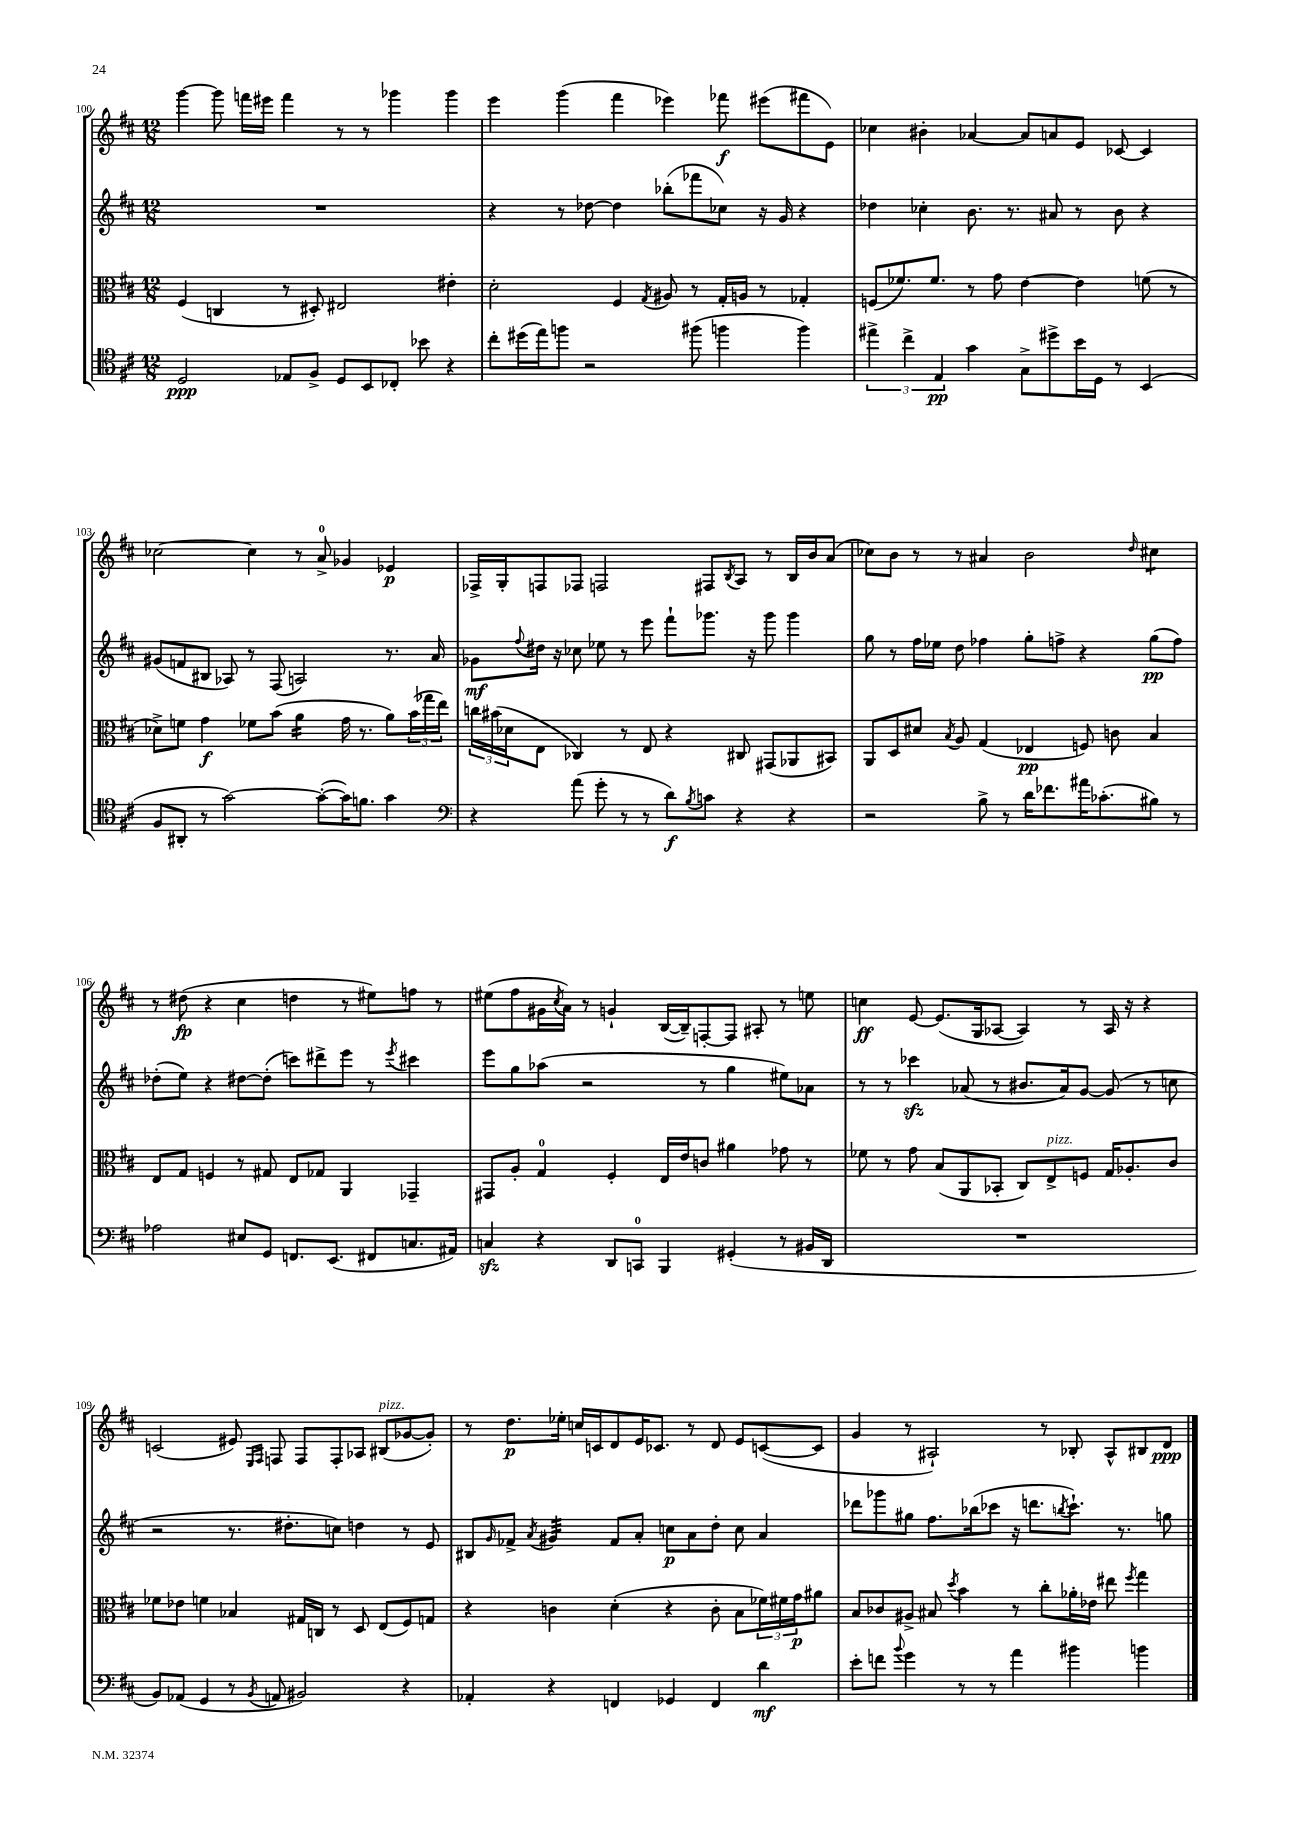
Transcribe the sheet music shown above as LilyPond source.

<<
\new StaffGroup <<
\new Staff = "s0" {
    \clef treble \key d \major \numericTimeSignature \time 12/8
    g'''4~ g'''8 f'''16 eis'''16 f'''4 r8 r8 ges'''4 ges'''4 |
    e'''4 g'''4( fis'''4 ees'''4) fes'''8\f eis'''8( fis'''8 e'8) |
    ces''4 bis'4-. aes'4~ aes'8 a'8 e'8 ces'8~ ces'4 |
    ces''2~ ces''4 r8 a'8-0-> ges'4 ees'4\p |
    fes16-> g16-. f8 fes8 f2 fis8 \acciaccatura { b8 } a8 r8 b16 b'16 a'8( |
    ces''8) b'8 r8 r8 ais'4 b'2 \grace { d''16 } cis''4:8 |
    r8 dis''8\fp( r4 cis''4 d''4 r8 eis''8) f''8 r8 |
    eis''8( fis''8 gis'16 \acciaccatura { cis''8 } a'16) r8 g'4-! b16~( b16--) f8~-. f8 ais8-. r8 e''8 |
    c''4\ff e'8~ e'8.( g16 aes8~ aes4) r8 aes16 r16 r4 |
    c'2( eis'8) \grace { e16 fis16 } f8 f8 f8-. aes8 bis8^\markup { \italic "pizz." }( ges'8~ ges'8-.) |
    r8 d''8.\p ees''16-. c''16 c'16 d'8 e'16 ces'8. r8 d'8 e'8 c'8~( c'8 |
    g'4 r8 ais2-!) r8 bes8-. ais8-^ bis8 d'8\ppp \bar "|." |
}
\new Staff = "s1" {
    \clef treble \key d \major \numericTimeSignature \time 12/8
    R1. |
    r4 r8 des''8~ des''4 bes''8-.( fes'''8 ces''8) r16 g'16 r4 |
    des''4 ces''4-. b'8. r8. ais'8 r8 b'8 r4 |
    gis'8( f'8 bis8 aes8) r8 fis8( a2) r8. a'16 |
    ges'8\mf \appoggiatura { fis''8 } dis''16 r16 ces''8 ees''8 r8 e'''8 fis'''8-! ges'''8. r16 ges'''8 ges'''4 |
    g''8 r8 fis''16 ees''16 d''8 fes''4 g''8-. f''8-> r4 g''8\pp( f''8) |
    des''8-.( e''8) r4 dis''8~ dis''8-.( c'''8) dis'''8-> e'''8 r8 \acciaccatura { e'''8 } cis'''4 |
    e'''8 g''8 aes''8( r2 r8 g''4 eis''8) aes'8 |
    r8 r8 ces'''4\sfz aes'8( r8 bis'8. aes'16) g'8~ g'8( r8 c''8 |
    r2 r8. dis''8.-. c''8) d''4 r8 e'8 |
    bis8 \grace { g'16 } fes'8-> \acciaccatura { a'8 } gis'4:32 fes'8 a'8-. c''8\p a'8 d''8-. c''8 a'4 |
    des'''8 ges'''8 gis''8 fis''8. bes''16( ces'''8 r16 d'''8. \acciaccatura { b''8 } ces'''8.-!) r8. g''8 \bar "|." |
}
\new Staff = "s2" {
    \clef alto \key d \major \numericTimeSignature \time 12/8
    fis4( c4 r8 dis8-.) eis2 eis'4-. |
    d'2-. fis4 \acciaccatura { g8 } ais8 r8 g16-. a16 r8 ges4-. |
    f8( fes'8.) fes'8. r8 g'8 e'4~ e'4 f'8( r8 |
    des'8->) f'8 g'4\f fes'8 b'8( a'4:16 g'16 r8. a'8) \tuplet 3/2 { b'16( ges''16 e''16) } |
    \tuplet 3/2 { c''16 bis'16( des'16 } e8 ces4) r8 e8 r4 cis8 gis,8( aes,8 bis,8) |
    a,8 d8 dis'8 \acciaccatura { b8 } a8 g4( ees4\pp f8) c'8 b4 |
    e8 g8 f4 r8 gis8 e8 ges8 a,4 ges,4-- |
    gis,8 a8-. g4-0 fis4-. e16 e'16 c'8 ais'4 ges'8 r8 |
    fes'8 r8 g'8 b8( a,8 bes,8-. cis8) e8->^\markup { \italic "pizz." } f8 g16 aes8.-. cis'8 |
    fes'8 ees'8 f'4 bes4 gis16 c16 r8 d8 e8( fis8) g8 |
    r4 c'4 d'4-.( r4 c'8-. b8 \tuplet 3/2 { fes'16) fis'16 g'16\p } ais'8 |
    b8 ces'8 ais8-> bis8 \acciaccatura { d''8 } b'4 r8 cis''8-. aes'16-. ees'16 eis''8 \acciaccatura { fis''8 } g''4 \bar "|." |
}
\new Staff = "s3" {
    \clef tenor \key d \major \numericTimeSignature \time 12/8
    d2\ppp ees8 fis8-> d8 b,8 ces8-. bes'8 r4 |
    cis''8-. dis''16( e''16) f''8 r2 fis''8( f''4 f''4) |
    \tuplet 3/2 { eis''4-> cis''4-> e4\pp } g'4 g8-> dis''8-> b'16 d16 r8 b,4( |
    fis8 ais,8-. r8 g'2~) g'8~-.( g'16) f'8. g'4 |
    \clef bass r4 a'8( g'8-. r8 r8 d'8\f) \acciaccatura { b8 } c'8 r4 r4 |
    r2 b8-> r8 d'16 fes'8. ais'16 ces'8.-.( bis8) r8 |
    aes2 eis8 g,8 f,8. e,8.( fis,8 c8. ais,16) |
    c4\sfz r4 d,8 c,8-0 b,,4 gis,4-.( r8 bis,16 d,16 |
    R1. |
    b,8) aes,8( g,4 r8 \acciaccatura { b,8 } a,8 bis,2) r4 |
    aes,4-. r4 f,4 ges,4 f,4 d'4\mf |
    e'8-. f'8 \appoggiatura { b'8 } g'4 r8 r8 a'4 bis'4 b'4 \bar "|." |
}
>>
>>
\layout { \context { \Score currentBarNumber = #100 } }
